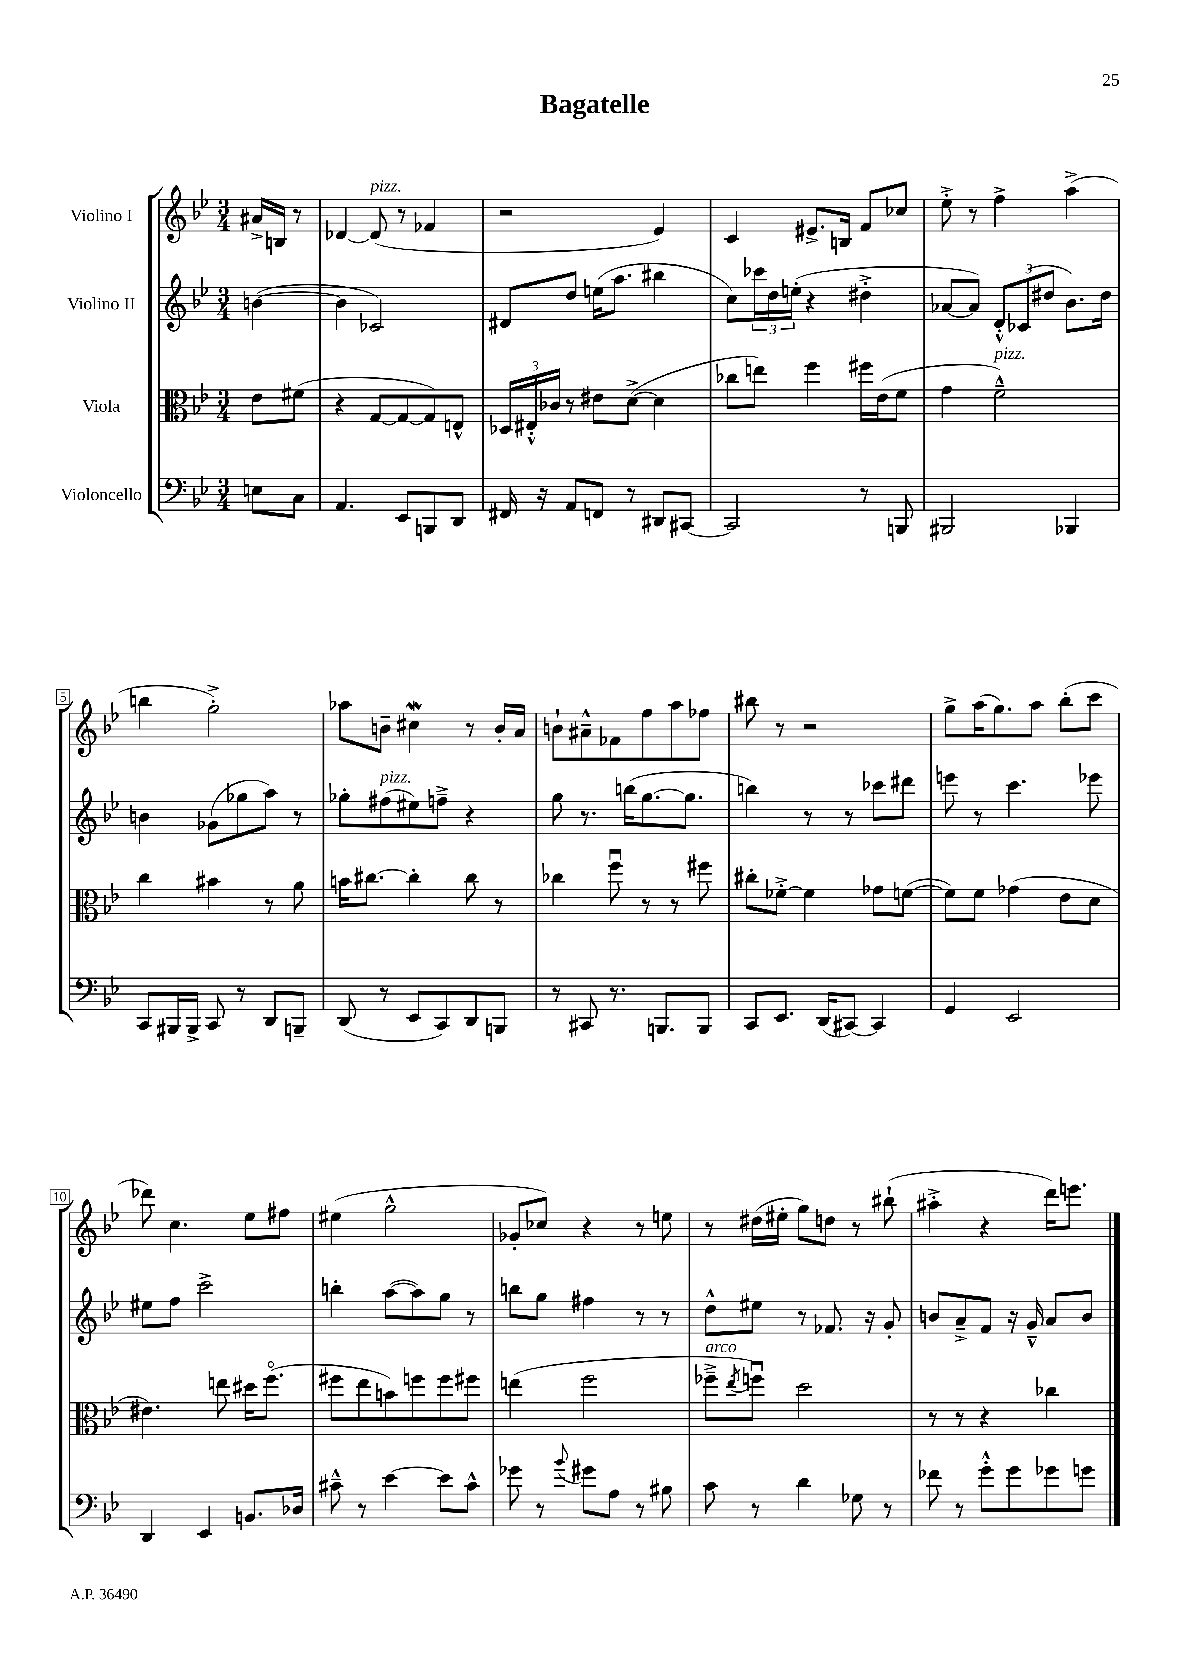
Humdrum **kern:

**kern	**kern	**kern	**kern
*staff4	*staff3	*staff2	*staff1
*clefF4	*clefC3	*clefG2	*clefG2
*k[b-e-]	*k[b-e-]	*k[b-e-]	*k[b-e-]
*M3/4	*M3/4	*M3/4	*M3/4
8E\L	8e-\L	([4b\	16a#^/LL
.	.	.	16B/JJ
8C\J	(8f#\J	.	8r
=	=	=	=
4.AA/	4r	4b\]	[4d-/
.	[8G/L	2c-/)	(8d-/]
8EE-/L	8G/_	.	8r
8BBB/	8G/])	.	4f-/
8DD/J	8E^^/J	.	.
=	=	=	=
16FF#/	24D-/LL	8d#/L	2r
.	24E#'^^/	.	.
16r	.	.	.
.	24c-/JJ	.	.
8AA/L	8r	8dd/J	.
8FF/J	8e#\L	(16ee\LK	.
.	.	8.aa\J	.
8r	([8d^\J	.	.
8DD#/L	4d\]	4bb#\	4e-/)
[8CC#/J	.	.	.
=	=	=	=
2CC#/]	8cc-\L	8cc\L)	4c/
.	8ee\J)	24ccc-\L	.
.	.	24dd\	.
.	.	(24ee'\JJ	.
.	4ff\	4r	8.e#^/L
.	.	.	16B/Jk
8r	16ff#\LL	4dd#'^\	8f/L
.	(16e-\J	.	.
8BBB/	8f\J	.	8cc-/J
=	=	=	=
2BBB#/	4g\	[8a-/L	8ee-'^\
.	.	8a-/]J)	8r
.	2f~^^\)	12d'^^/L	4ff^\
.	.	(12c-/	.
.	.	12dd#/J	.
4BBB-/	.	8.b-\L)	(4aa^\
.	.	16dd#\Jk	.
=	=	=	=
8CC/L	4cc\	4b\	4bb\
16BBB#/L	.	.	.
16BBB#^/JJ	.	.	.
8CC/	4b#\	(8g-\L	2gg'^\)
8r	.	8gg-\	.
8DD/L	8r	8aa\J)	.
8BBB~/J	8a\	8r	.
=	=	=	=
(8DD/	16b\LK	8gg-'\L	8aa-\L
.	[8.cc#\J	.	.
8r	.	(8ff#\	8b~\J
8EE-/L	4cc#'\]	8ee#\)	4cc#\
8CC/)	.	8ff~^\J	.
8DD/	8cc#\	4r	8r
8BBB/J	8r	.	16b'/LL
.	.	.	16a/JJ
=	=	=	=
8r	4cc-\	8gg\	8b`\L
8CC#/	.	8.r	8a#~^^\
8.r	8ffu\	.	8f-\
.	.	(16bb\LK	.
.	8r	[8.gg\	8ff\
8.BBB/L	.	.	.
.	8r	.	8aa\
.	.	8.gg\]J	.
8BBB/J	8ff#\	.	8ff-\J
=	=	=	=
8CC/L	8cc#'\L	4bb\)	8bb#\
8.EE-/J	[8f-'^\J	.	8r
.	4f-\]	8r	2r
(16DD/LK	.	.	.
[8CC#/J)	.	8r	.
4CC#/]	8g-\L	8ccc-\L	.
.	([8f\J	8ddd#\J	.
=	=	=	=
4GG/	8f\]L)	8eee\	8gg^\L
.	8f\J	8r	(16aa\K
.	.	.	8.gg\)
2EE-/	(4g-\	4.ccc\	.
.	.	.	8aa\J
.	8e-\L	.	(8bb-'\L
.	8d\J	8eee-\	8ccc\J
=	=	=	=
4DD/	4.e#\)	8ee#\L	8ddd-\)
.	.	8ff\J	4.cc\
4EE-/	.	2ccc^\	.
.	8ee\	.	.
8.BB/L	16dd#\LK	.	8ee-\L
.	(8.ffo\J	.	.
.	.	.	8ff#\J
16D-/Jk	.	.	.
=	=	=	=
8c#~^^\	8ff#\L	4bb'\	(4ee#\
8r	8ee-\	.	.
[4e-\	8b\)	([8aa\L	2gg^^\
.	8ff\	8aa\])	.
8e-\]L	8ff\	8gg\J	.
8c#^^\J	8ff#\J	8r	.
=	=	=	=
8g-\	(4ee\	8bb\L	8g-'/L
8r	.	8gg\J	8cc-/J)
8qqb-/	.	.	.
8g#\L	2ff\	4ff#\	4r
8A\J	.	.	.
8r	.	8r	8r
8B#\	.	8r	8ee\
=	=	=	=
8c\	8ff-~^\L	8dd^^\L	8r
.	8qee-/	.	.
8r	8ffu\J)	8ee#\J	(16dd#\LL
.	.	.	16ee#'\JJ
4d\	2dd\	8r	8gg\L)
.	.	8.f-/	8dd\J
8G-\	.	.	8r
.	.	16r	.
8r	.	8g'/	(8bb#`\
=	=	=	=
8f-\	8r	8b/L	4aa#'^\
8r	8r	8a~^/	.
8g'^^\L	4r	8f/J	4r
8g\	.	16r	.
.	.	16g~^^/	.
8g-\	4cc-\	8a/L	16ddd\LK)
.	.	.	8.eee\J
8g\J	.	8b/J	.
==	==	==	==
*-	*-	*-	*-
